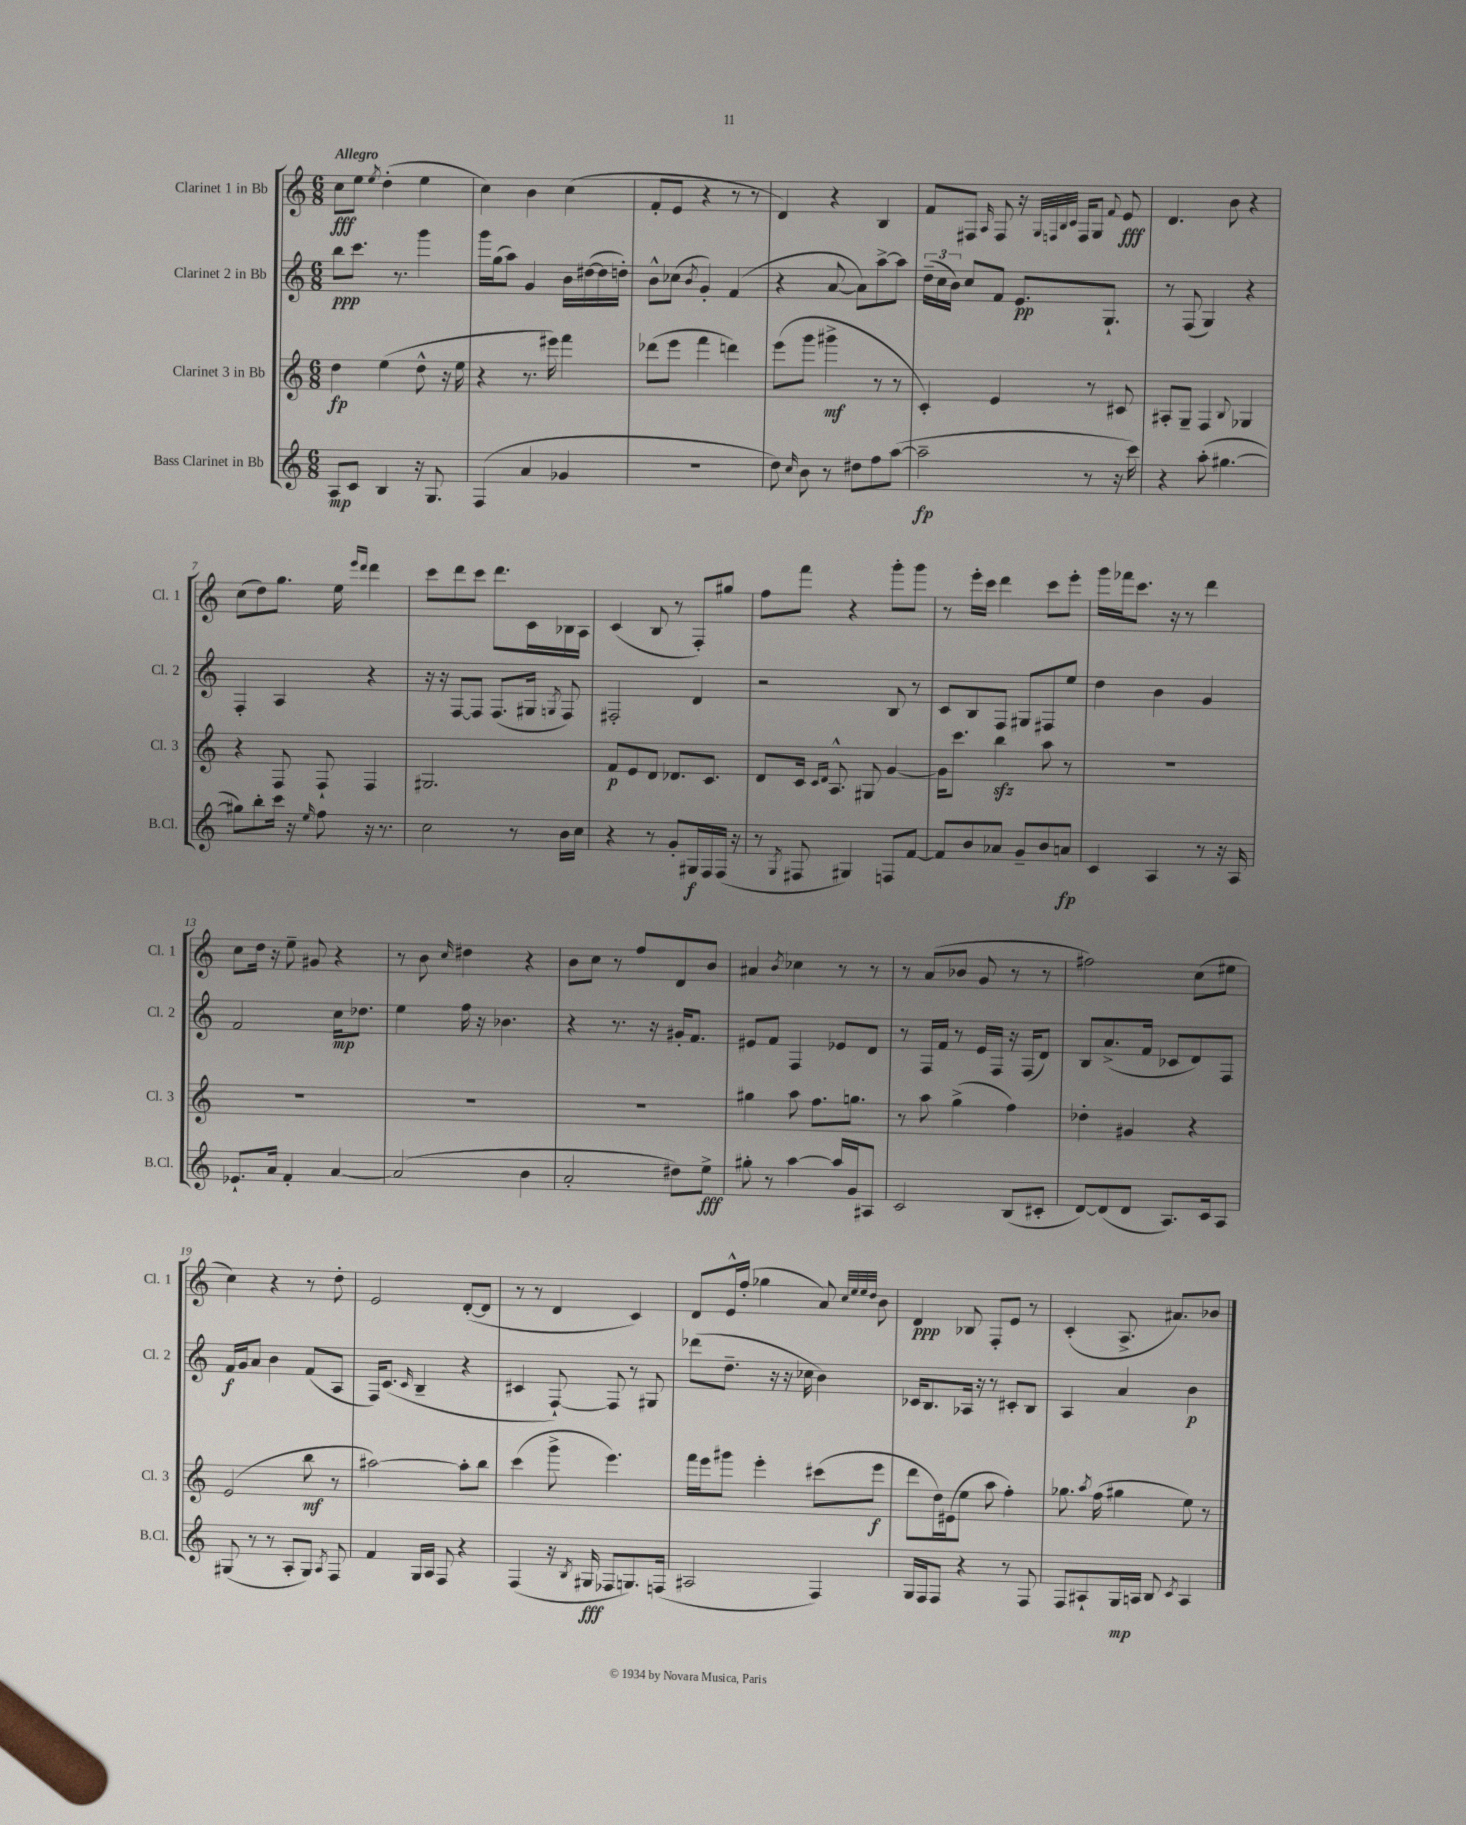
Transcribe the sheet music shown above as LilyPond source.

<<
\new StaffGroup <<
\new Staff = "s0" \with { instrumentName = "Clarinet 1 in Bb" shortInstrumentName = "Cl. 1" } {
    \clef treble \key c \major \numericTimeSignature \time 6/8 \tempo "Allegro"
    \autoBeamOff c''8[\fff e''8] \acciaccatura { e''8 } d''4-.( e''4 |
    c''4) b'4 c''4( |
    f'8[-. e'8] r4 r8 r8 |
    d'4) r4 b4 |
    f'8[ fis8] \grace { a16 } fis8 r16 \grace { g32[ f32 b32 c'32] } f16[ g8] \appoggiatura { f'8 } e'8\fff |
    d'4. b'8 r4 |
    c''8[( d''8) g''8.] e''16 \grace { e'''16[ d'''16] } d'''4 |
    c'''8[ d'''8 c'''8] d'''8.[ c'16 bes16 a16] |
    c'4( b8 r8 f8[-.) gis''8] |
    f''8[ f'''8] r4 g'''8[-. g'''8] |
    r8 e'''16[-. c'''16] d'''4 c'''8[ e'''8]-. |
    g'''16[ fes'''16 c'''8.] r16 r8 d'''4 |
    c''8[ d''16] r16 e''8-- gis'8 r4 |
    r8 b'8 \grace { c''16 } dis''4 r4 |
    b'8[ c''8] r8 f''8[ d'8 b'8] |
    ais'4 \acciaccatura { b'8 } ces''4 r8 r8 |
    r8 a'8[( bes'8] g'8 r8 r8 |
    fis''2) c''8[( eis''8] |
    c''4) r4 r8 d''8-. |
    e'2 d'8[~-.( d'8] |
    r8 r8 d'4 c'4) |
    d'8[ e'16-^ f''16]-.( ges''4 a'8) \grace { c''32[ e''32 e''32 d''32] } b'8 |
    d'4\ppp bes8 f8[-. e'8] r8 |
    c'4-.( a8.-> ais'8.[) bes'8] \bar "|." |
}
\new Staff = "s1" \with { instrumentName = "Clarinet 2 in Bb" shortInstrumentName = "Cl. 2" } {
    \clef treble \key c \major \numericTimeSignature \time 6/8
    \autoBeamOff b''8[\ppp c'''8.] r8. g'''4 |
    g'''16[ g''16( a''8]) g'4 b'16[ dis''16~( dis''16 d''16]-.) |
    b'8[-^ ces''8]( \acciaccatura { b'8 } g'4-.) f'4( |
    r4 a'8~ a'8[) a''8~-> a''8] |
    \tuplet 3/2 { d''16[--( c''16 b'16]) } c''8[ f'8] e'8.[\pp g8.]-! |
    r8 f8( g4) r4 |
    f4-. a4 r4 |
    r16 r16 f8[~ f8] f8.[( gis16] \acciaccatura { g8 } f8) |
    fis2-. d'4 |
    r2 b8 r8 |
    c'8[ b8 f8] gis8[ fis8 e''8] |
    d''4 b'4 g'4 |
    f'2 c''16[\mp des''8.] |
    e''4 f''16 r16 bes'4. |
    r4 r8. r16 gis'16[-. f'8.] |
    eis'8[ f'8] f4 ees'8[ d'8] |
    r8 f16[ f'16] r8 e'16[ f16] r16 f16[( d'8]) |
    b8[ a'8.->( f'16] ces'8[ d'8) f8] |
    f'16[\f g'16 a'8] b'4 f'8[( a8] |
    f16[) c'8.]( \grace { c'16 } b4-- r4 |
    cis'4 f8~-!) f8 r8 gis8 |
    des'''8[( d''8.]-- r16 r16 ces''16 b'4) |
    ces'16[ b8. aes16] r16 r8 cis'8[-. b8] |
    a4 a'4 b'4\p \bar "|." |
}
\new Staff = "s2" \with { instrumentName = "Clarinet 3 in Bb" shortInstrumentName = "Cl. 3" } {
    \clef treble \key c \major \numericTimeSignature \time 6/8
    \autoBeamOff d''4\fp e''4( d''8-^ r16 e''16 |
    r4 r8. eis'''16) f'''4 |
    des'''8[( e'''8] f'''4 d'''4) |
    e'''8[( g'''8] gis'''4->\mf r8 r8 |
    c'4-.) e'4 r8 cis'8 |
    ais8[-. g8]-- f4 \appoggiatura { b8 } ges4 |
    r4 f8 f8-! f4 |
    gis2. |
    f'8[\p e'8 d'8] des'8.[ c'8.] |
    d'8[ c'16] \grace { c'16[ d'16] } a8.-^ gis8 g'4~ |
    g'16[ c'''8.] b''4\sfz a''8 r8 |
    R2. |
    R2. |
    R2. |
    R2. |
    gis''4 a''8 f''8.[ g''8.] |
    r8 a''8 g''4->( f''4) |
    des''4-. gis'4 r4 |
    e'2( b''8\mf r8 |
    ais''2~) ais''8[-. b''8] |
    c'''4( g'''8-> e'''4.) |
    f'''16[ e'''16 gis'''8] e'''4-. cis'''8[( e'''8]\f |
    d'''8[ d''16) eis'16( e''8] a''8 f''4-.) |
    ges''8. \acciaccatura { a''8 } f''16( gis''4 e''8) r8 \bar "|." |
}
\new Staff = "s3" \with { instrumentName = "Bass Clarinet in Bb" shortInstrumentName = "B.Cl." } {
    \clef treble \key c \major \numericTimeSignature \time 6/8
    \autoBeamOff a8[\mp c'8] b4 r16 g8. |
    f4( a'4 ges'4 |
    R2. |
    d''8) \grace { c''16 } b'8 r8 dis''8[ f''8 a''8]~( |
    a''2--\fp r8 r16 c'''16) |
    r4 a''8-.( gis''4.~ |
    gis''8[) b''8-. c'''16] r16 \grace { e''16 } f''8 r16 r8. |
    c''2 r8 b'16[ c''16] |
    r4 r8 g'8[-. gis16\f f16 f16]( r16 |
    r8 \acciaccatura { g8 } fis8 gis4) f8[ f'8]~ |
    f'8[ b'8 aes'8] g'8[-- b'8 a'8]\fp |
    c'4 a4 r8 r16 a16 |
    ees'8.[-! a'16] f'4-. a'4~ |
    a'2( b'4 |
    a'2-. dis''8[) e''8]->\fff |
    gis''8-. r8 a''4~ a''16[ g'16 ais8] |
    c'2 b8[( cis'8]-. |
    d'8[~) d'8( d'8] a8.[) c'16 a8] |
    gis8( r8 r8 a8[-. gis8]) \acciaccatura { a8 } f8 |
    f'4 g16[ a16] f8 r4 |
    f4( r16 \acciaccatura { b8 } gis16\fff fes8[ g8.) f16]( |
    ais2 f4) |
    g16[ f16 f8] r4 r8 f8 |
    f8[ ais8-! g16\mp a16] b8 \acciaccatura { c'8 } a4 \bar "|." |
}
>>
>>
